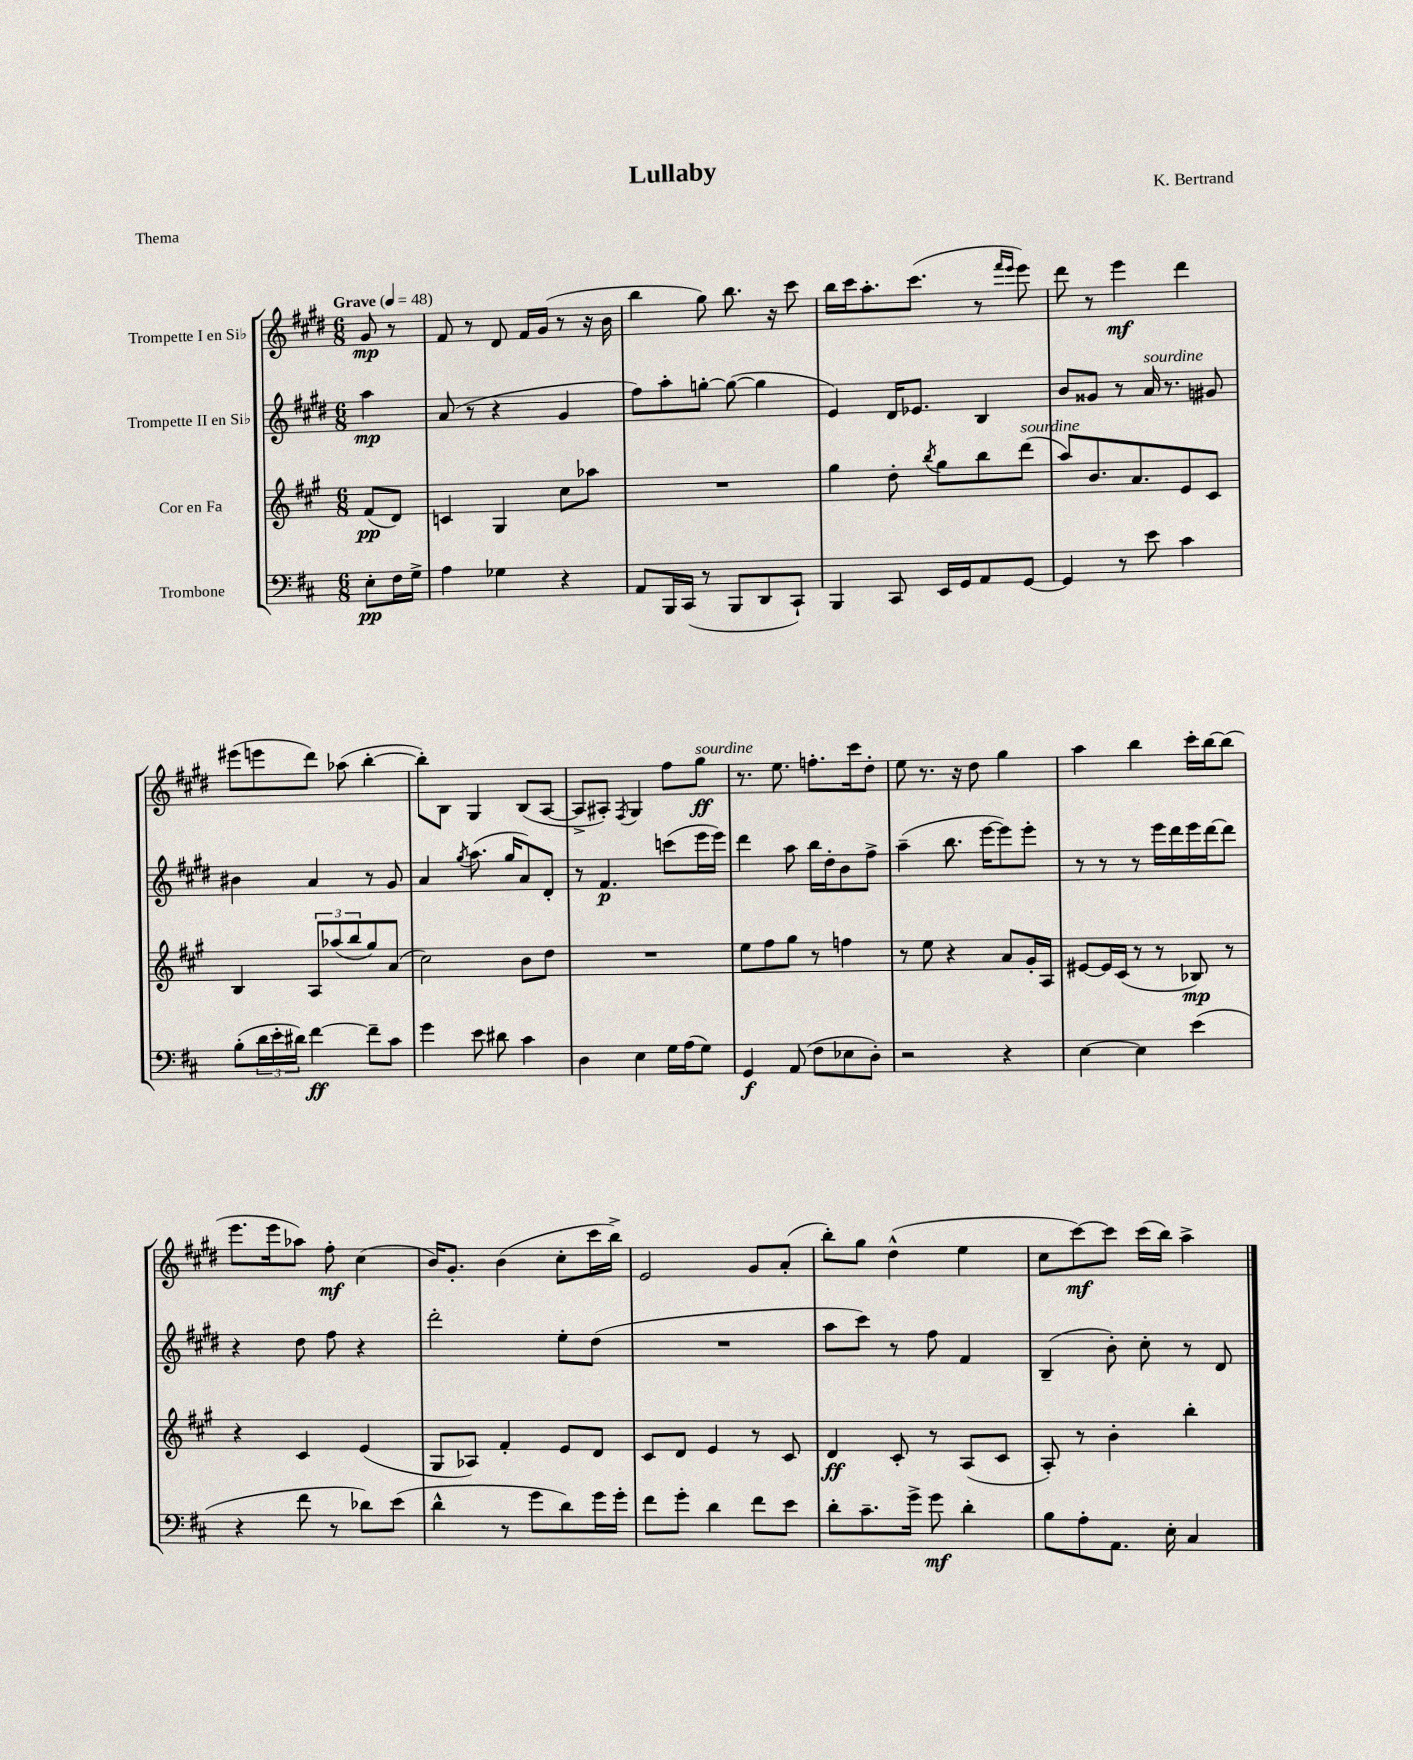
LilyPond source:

\header { title = "Lullaby" composer = "K. Bertrand" piece = "Thema" }
<<
\new StaffGroup <<
\new Staff = "s0" \with { instrumentName = "Trompette I en Sib" } {
    \clef treble \key e \major \numericTimeSignature \time 6/8 \partial 4 \tempo "Grave" 4 = 48
    gis'8\mp r8 |
    fis'8 r8 dis'8 fis'16 gis'16( r8 r16 b'16 |
    b''4 gis''8) b''8. r16 cis'''8 |
    b''16 cis'''16 a''8.-. cis'''8.( r8 \grace { fis'''16 e'''16 } e'''8) |
    dis'''8 r8 e'''4\mf dis'''4 |
    eis'''8( e'''8 dis'''8) aes''8( b''4~-. |
    b''8-.) b8 gis4 b8( a8~ |
    a8-> ais8-.) \acciaccatura { fis8 } gis4 fis''8 gis''8\ff^\markup { \italic "sourdine" } |
    r8. e''8. f''8.-. cis'''16 dis''8-. |
    e''8 r8. r16 dis''8 gis''4 |
    a''4 b''4 cis'''16-. b''16~ b''8( |
    e'''8. e'''16 aes''8) fis''8-.\mf cis''4( |
    b'16) gis'8.-. b'4( cis''8-. cis'''16 b''16->) |
    e'2 gis'8 a'8-.( |
    b''8-.) gis''8 dis''4-^( e''4 |
    cis''8 cis'''8~\mf) cis'''8 cis'''16( b''16) a''4-> \bar "|." |
}
\new Staff = "s1" \with { instrumentName = "Trompette II en Sib" } {
    \clef treble \key e \major \numericTimeSignature \time 6/8 \partial 4
    a''4\mp |
    a'8( r8 r4 gis'4 |
    fis''8) a''8-. g''8~-. g''8~( g''4 |
    e'4) dis'16 ees'8. b4 |
    b'8 gisis'8 r8 a'16^\markup { \italic "sourdine" } r8. gis'8 |
    bis'4 a'4 r8 gis'8 |
    a'4 \acciaccatura { gis''8 } a''8.( gis''16 a'8) dis'8-. |
    r8 fis'4.\p c'''8( e'''16 e'''16) |
    dis'''4 a''8 b''16 dis''16-. b'8 fis''8-> |
    a''4--( b''8. e'''16~ e'''8) e'''8-. |
    r8 r8 r8 e'''16 dis'''16 e'''16 dis'''16~ dis'''8 |
    r4 dis''8 fis''8 r4 |
    dis'''2-. e''8-. dis''8( |
    R2. |
    a''8 cis'''8) r8 fis''8 fis'4 |
    b4--( b'8-.) cis''8-. r8 dis'8 \bar "|." |
}
\new Staff = "s2" \with { instrumentName = "Cor en Fa" } {
    \clef treble \key a \major \numericTimeSignature \time 6/8 \partial 4
    fis'8\pp( d'8) |
    c'4 gis4 cis''8 aes''8 |
    R2. |
    gis''4 d''8-. \acciaccatura { b''8 } gis''8 b''8 d'''8^\markup { \italic "sourdine" }( |
    a''8) b'8. a'8. e'8 cis'8 |
    b4 \tuplet 3/2 { a8 aes''8( b''8 } gis''8) a'8( |
    cis''2) b'8 d''8 |
    R2. |
    e''8 fis''8 gis''8 r8 f''4 |
    r8 e''8 r4 a'8 gis'16-. a16 |
    eis'8~ eis'16 cis'16( r8 r8 bes8\mp) r8 |
    r4 cis'4 e'4( |
    gis8 aes8) fis'4-. e'8 d'8 |
    cis'8 d'8 e'4 r8 cis'8 |
    d'4\ff cis'8-. r8 a8( cis'8 |
    a8-.) r8 b'4-. b''4-. \bar "|." |
}
\new Staff = "s3" \with { instrumentName = "Trombone" } {
    \clef bass \key d \major \numericTimeSignature \time 6/8 \partial 4
    e8-.\pp fis16 g16-> |
    a4 ges4 r4 |
    a,8 b,,16 cis,16( r8 b,,8 d,8 cis,8-!) |
    b,,4 cis,8 e,16 g,16 a,8 g,8~ |
    g,4 r8 e'8 cis'4 |
    b8-.( \tuplet 3/2 { d'16 e'16-. dis'16) } fis'4~\ff fis'8-- cis'8 |
    g'4 e'8 dis'8 cis'4 |
    d4 e4 g16 a16( g8) |
    g,4\f a,8( fis8 ees8 d8-.) |
    r2 r4 |
    e4~ e4 e'4( |
    r4 fis'8 r8 des'8) e'8( |
    d'4-^ r8 g'8 d'8) g'16 g'16-. |
    fis'8 g'8-. d'4 fis'8 e'8 |
    d'8-. cis'8.-- g'16-> g'8\mf d'4-. |
    b8 a8-. a,8. e16-. cis4 \bar "|." |
}
>>
>>
\layout { \context { \Score \remove "Bar_number_engraver" } }
